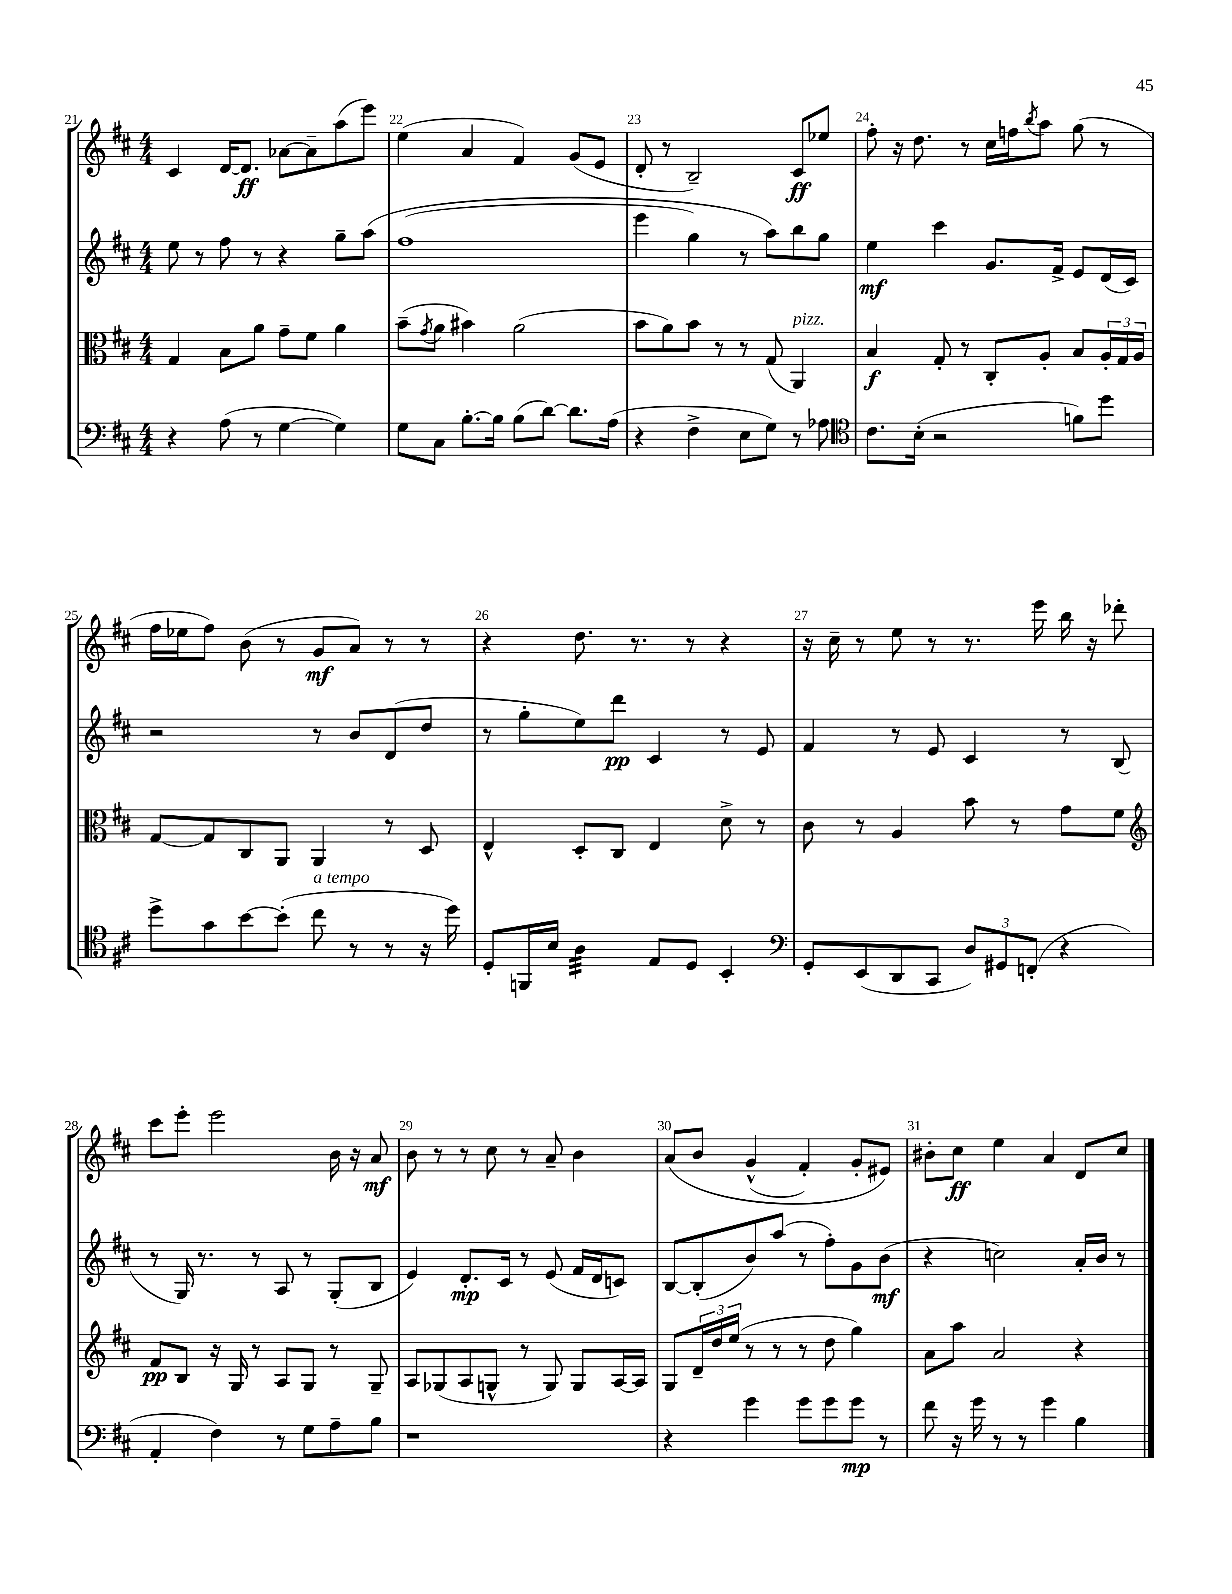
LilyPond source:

<<
\new StaffGroup <<
\new Staff = "s0" {
    \clef treble \key d \major \numericTimeSignature \time 4/4
    cis'4 d'16~ d'8.\ff aes'8~ aes'8-- a''8( e'''8) |
    e''4( a'4 fis'4) g'8( e'8 |
    d'8-. r8 b2--) cis'8\ff ees''8 |
    fis''8-. r16 d''8. r8 cis''16 f''16 \acciaccatura { b''8 } a''8 g''8( r8 |
    fis''16 ees''16 fis''8) b'8( r8 g'8\mf a'8) r8 r8 |
    r4 d''8. r8. r8 r4 |
    r16 cis''16-- r8 e''8 r8 r8. e'''16 b''16 r16 des'''8-. |
    cis'''8 e'''8-. e'''2 b'16 r16 a'8\mf |
    b'8 r8 r8 cis''8 r8 a'8-- b'4 |
    a'8\( b'8 g'4-^( fis'4-.) g'8-. eis'8\) |
    bis'8-. cis''8\ff e''4 a'4 d'8 cis''8 \bar "|." |
}
\new Staff = "s1" {
    \clef treble \key d \major \numericTimeSignature \time 4/4
    e''8 r8 fis''8 r8 r4 g''8-- a''8\( |
    fis''1( |
    e'''4 g''4) r8 a''8\) b''8 g''8 |
    e''4\mf cis'''4 g'8. fis'16-> e'8 d'16( cis'16) |
    r2 r8 b'8 d'8( d''8 |
    r8 g''8-. e''8) d'''8\pp cis'4 r8 e'8 |
    fis'4 r8 e'8 cis'4 r8 b8( |
    r8 g16) r8. r8 a8 r8 g8-.( b8 |
    e'4) d'8.-.\mp cis'16 r8 e'8( fis'16 d'16 c'8) |
    b8~ b8-.( b'8) a''8( r8 fis''8-.) g'8 b'8\mf( |
    r4 c''2) a'16-. b'16 r8 \bar "|." |
}
\new Staff = "s2" {
    \clef alto \key d \major \numericTimeSignature \time 4/4
    g4 b8 a'8 g'8-- fis'8 a'4 |
    b'8--( \acciaccatura { g'8 } a'8 bis'4) a'2( |
    b'8 a'8) b'8 r8 r8 g8( a,4^\markup { \italic "pizz." }) |
    b4\f g8-. r8 cis8-. a8-. b8 \tuplet 3/2 { a16-. g16 a16 } |
    g8~ g8 cis8 a,8 a,4 r8 d8 |
    e4-^ d8-. cis8 e4 d'8-> r8 |
    cis'8 r8 a4 b'8 r8 g'8 fis'8 |
    \clef treble fis'8\pp b8 r16 g16 r8 a8 g8 r8 g8-- |
    a8 ges8( a8 g8-^ r8 g8) g8 a16~ a16 |
    g8 \tuplet 3/2 { d'16-- d''16 e''16( } r8 r8 r8 d''8 g''4) |
    a'8 a''8 a'2 r4 \bar "|." |
}
\new Staff = "s3" {
    \clef bass \key d \major \numericTimeSignature \time 4/4
    r4 a8( r8 g4~ g4) |
    g8 cis8 b8.~-. b16 b8( d'8~) d'8. a16( |
    r4 fis4-> e8 g8) r8 aes8 |
    \clef tenor cis'8. b16-.( r2 f'8) d''8 |
    d''8-> g'8 b'8~ b'8-.( cis''8^\markup { \italic "a tempo" } r8 r8 r16 d''16) |
    d8-. f,16 b16 a4:32 e8 d8 b,4-. |
    \clef bass g,8-. e,8( d,8 cis,8 \tuplet 3/2 { d8) gis,8 f,8-.( } r4 |
    a,4-. fis4) r8 g8 a8-- b8 |
    r1 |
    r4 g'4 g'8 g'8 g'8\mp r8 |
    fis'8 r16 g'16 r8 r8 g'4 b4 \bar "|." |
}
>>
>>
\layout { \context { \Score currentBarNumber = #21 \override BarNumber.break-visibility = ##(#f #t #t) barNumberVisibility = #all-bar-numbers-visible } }
